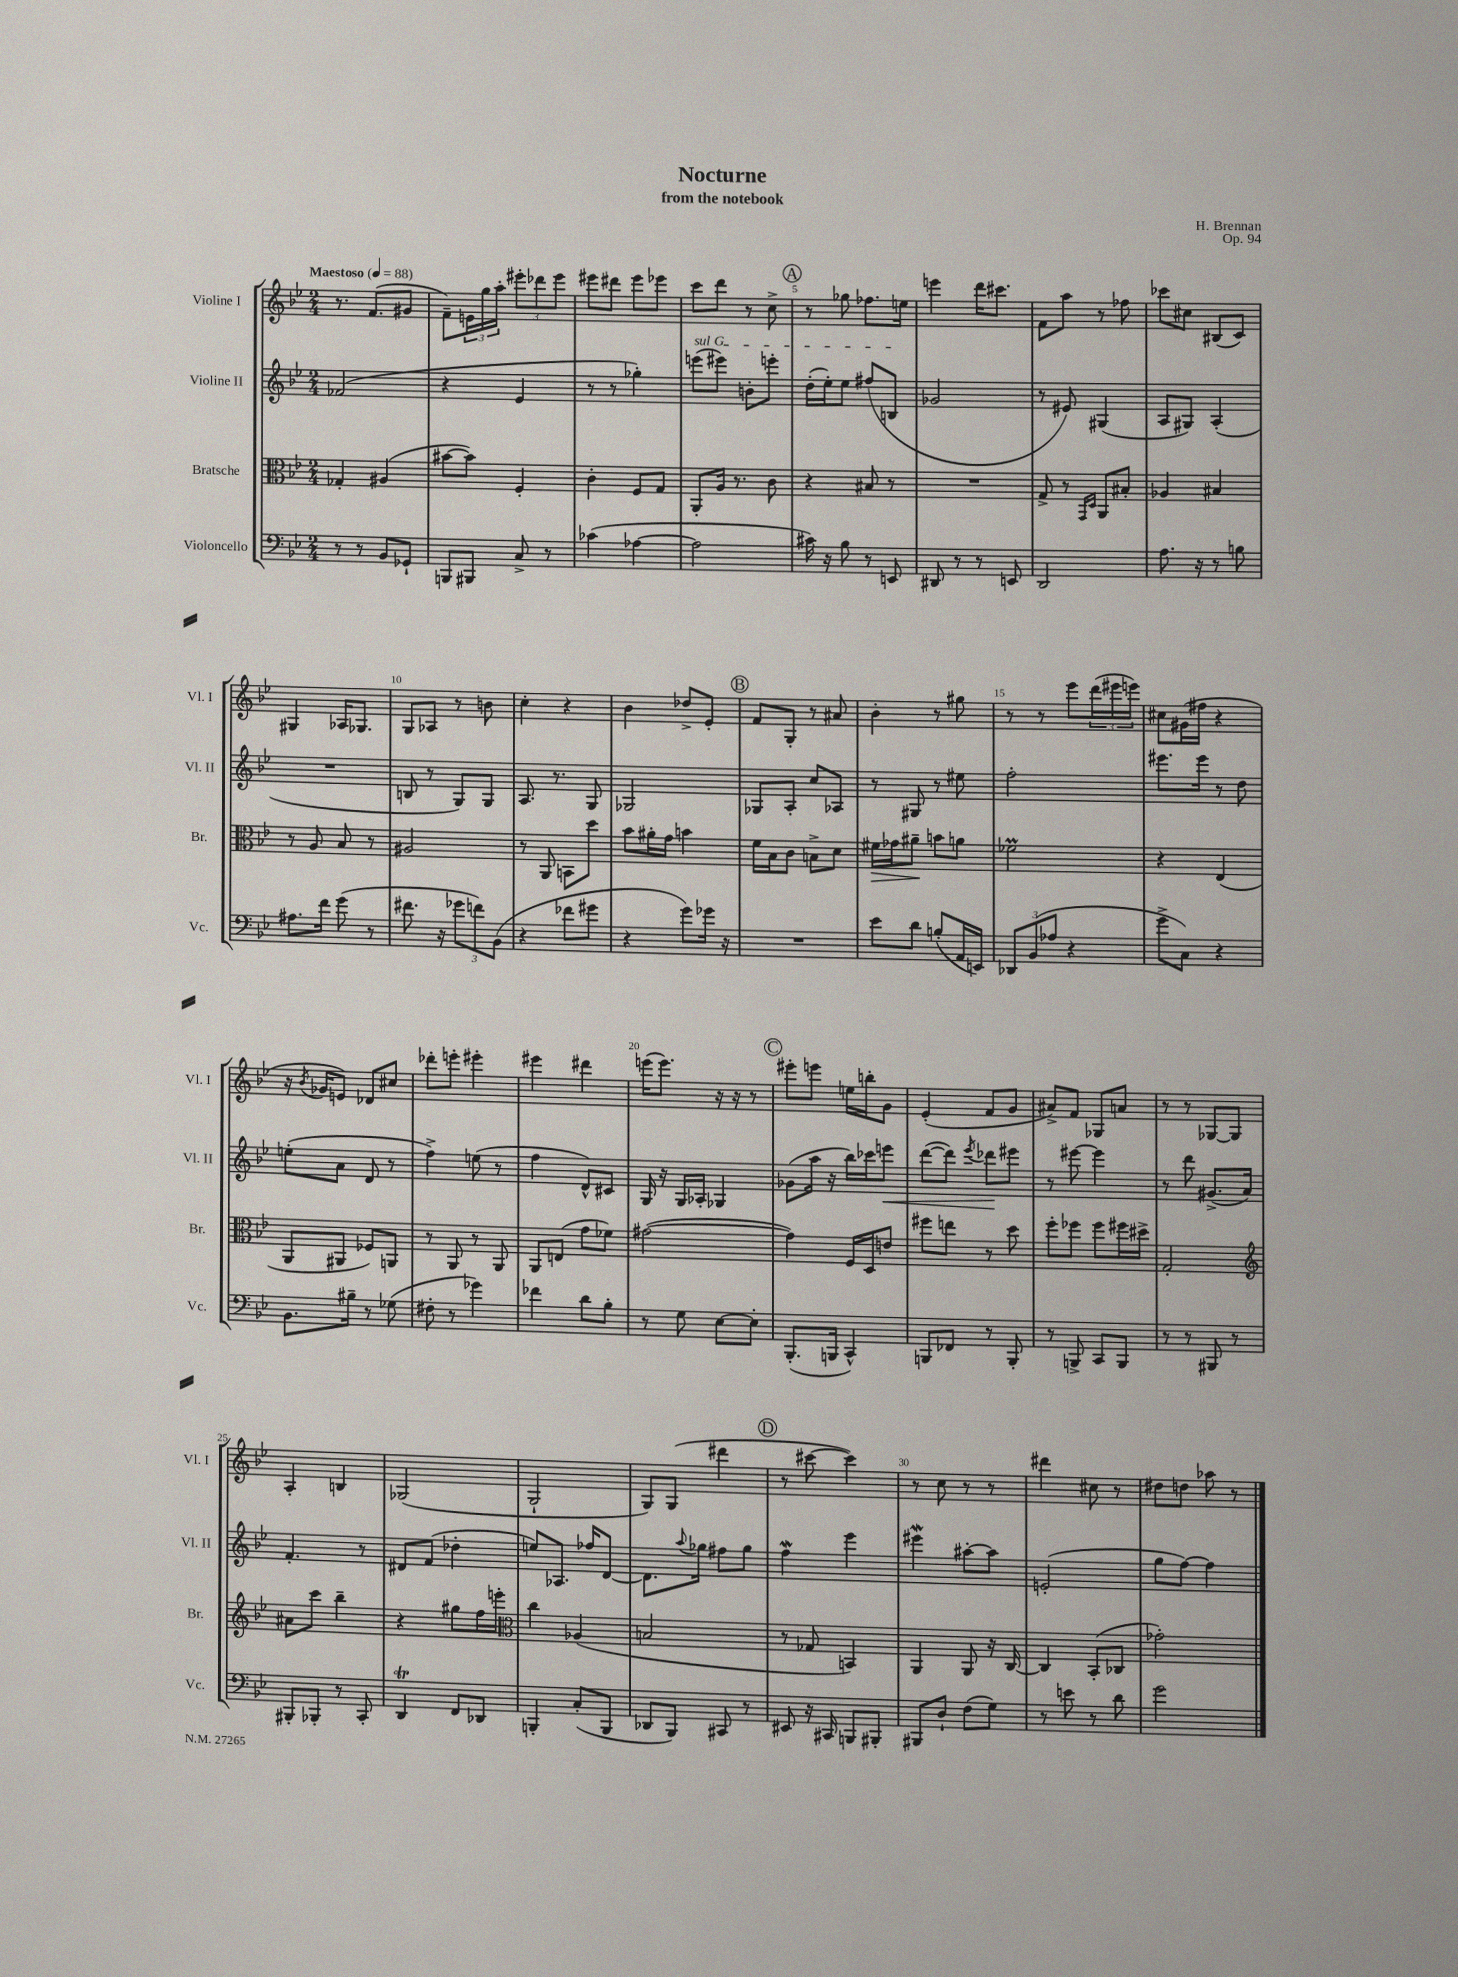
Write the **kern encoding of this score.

**kern	**kern	**kern	**kern
*staff4	*staff3	*staff2	*staff1
*clefF4	*clefC3	*clefG2	*clefG2
*k[b-e-]	*k[b-e-]	*k[b-e-]	*k[b-e-]
*M2/4	*M2/4	*M2/4	*M2/4
*MM88	*MM88	*MM88	*MM88
8r	4G-'/	(2f-/	8.r
8r	.	.	.
.	.	.	(8.f/L
8BB-/L	(4A#/	.	.
8GG-`/J	.	.	8g#/J
=	=	=	=
8BBB/L	[8b#\L	4r	8f~\L)
8BBB#/J	8b#\]J)	.	24e\L
.	.	.	24gg\
.	.	.	24aa'\JJ
8C^/	4F'/	4e-/	12eee#'\L
.	.	.	12ddd-\
8r	.	.	.
.	.	.	12eee#\J
=	=	=	=
(4c-\	4c'\	8r	8eee#\L
.	.	8r	8ddd#\J
[4A-\	8F/L	4gg-'\)	8eee#\L
.	8G/J	.	8eee-\J
=	=	=	=
2A-\]	8AA'/L	(8eee\L	8ccc\L
.	16A/Jk	8eee#\J)	8ddd\J
.	8.r	.	.
.	.	8b'\L	8r
.	8c\	8eee'\J	8cc^\
=	=	=	=
16c#\)	4r	(16dd'\LL	8r
16r	.	16ee-'\J)	.
8B-\	.	8ee-\J	8gg-\
8r	8B#/	(8ff#/L	8.ff-\L
8EE/	8r	8B/J	.
.	.	.	16ee\Jk
=	=	=	=
8DD#/	2r	2g-/	4eee\
8r	.	.	.
8r	.	.	16ddd\LK
.	.	.	8.ccc#\J
8EE/	.	.	.
=	=	=	=
2DD/	8G^/	8r	8f\L
.	8r	8e#/)	8aa\J
.	16qqGG/LL	.	.
.	16qqD/JJ	.	.
.	8AA/L	(4G#/	8r
.	8B#'/J	.	8ff-\
=	=	=	=
8.A\	4A-/	8A/L	8ccc-\L
.	.	8G#/J)	8cc#\J
16r	.	.	.
8r	4B#/	(4A'/	(8B#/L
8B\	.	.	8c/J)
=	=	=	=
8.A#\L	8r	2r	4G#/
.	8A/	.	.
16f\Jk	.	.	.
(8g\	8B-/	.	16A-/LK
.	.	.	8.G-/J
8r	8r	.	.
=	=	=	=
8.f#\	2A#/	8B/	8G/L
.	.	8r	8A-/J
16r	.	.	.
12g-\L	.	8G/L)	8r
12f\)	.	.	.
.	.	8G/J	8b\
(12BB-\J	.	.	.
=	=	=	=
4r	8r	8.A/	4cc'\
.	8AA/	.	.
.	.	8.r	.
8f-\L	8BB\L	.	4r
8g#\J	8dd\J	8G/	.
=	=	=	=
4r	8b-\L	2G-/	4b-\
.	16a#'\L	.	.
.	16g\JJ	.	.
8g\L)	4b\	.	8dd-^/L
16g-\Jk	.	.	8e-'/J
16r	.	.	.
=	=	=	=
2r	16f\LL	8G-/L	8f/L
.	16B-\J	.	.
.	8c\J	8A'/J	8G'/J
.	8B^\L	8cc/L	8r
.	8d\J	8A-/J	8a#/
=	=	=	=
8e-\L	16f#\LL	8r	4b-'\
.	16g-\J	.	.
8d\J	8a#~\J	8G#/	.
(8B'/L	8b\L	8r	8r
16AA/L	8a\J	8ee#\	8gg#\
16EE/JJ)	.	.	.
=	=	=	=
12DD-/L	2f-\	2ff'\	8r
(12BB-/	.	.	.
.	.	.	8r
12A-/J	.	.	.
4r	.	.	8eee-\L
.	.	.	(24ddd\L
.	.	.	24eee#\
.	.	.	24eee\JJ)
=	=	=	=
8g^\L	4r	8.eee#\L	8cc#\L
8C\J)	.	.	(16g#\L
.	.	16eee#\Jk	16ff#\JJ
4r	(4E-/	8r	4r
.	.	8dd\	.
=	=	=	=
8.BB-\L	8AA/L	(8ee'\L	16r
.	.	.	8qb-/
.	.	.	16g-/LK
.	8AA#/J	8a\J	8e/J)
16B#~\Jk	.	.	.
8r	8F-/L)	8d/	8d-/L
(8G-\	8AA/J	8r	8cc#/J
=	=	=	=
8F#'\	8r	4ff^\)	8ddd-'\L
8r	8AA/	.	8eee'\J
4g-\)	8r	(8ee\	4eee#'\
.	8AA/	8r	.
=	=	=	=
4f-\	8AA/L	4ff\	4eee#\
.	(8E/J	.	.
8d\L	8g\L	8d^^/L)	4ddd#\
8B-'\J	8f-\J)	8c#/J	.
=	=	=	=
8r	([2g#\	16G/	(16eee\LK
.	.	16r	8.eee\J)
8G\	.	16G/LL	.
.	.	16A-'/JJ	.
[8E-\L	.	4G-/	16r
.	.	.	16r
8E-'\]J	.	.	8r
=	=	=	=
(8.BBB-'/L	4g#\])	(8g-\L	8eee#'\L
.	.	16aa\Jk	8eee\J
16BBB/Jk	.	16r	.
4CC^^/)	16F/LL	16bb-\LL)	16ee\LL
.	16D/J	16ccc-\J	16bb'\J
.	8e/J	8eee\J	8g\J
=	=	=	=
8BBB/L	8ff#\L	([8ddd\L	(4e-'/
8FF-/J	8ee\J	8ddd\]J)	.
.	.	8qeee-/	.
8r	8r	8ddd-\L	8f/L
8BBB'/	8dd\	8eee#\J	8g/J
=	=	=	=
8r	8ff'\L	8r	8a#^/L)
8BBB^/	8ff-\J	[8eee#\	8f/J
8CC/L	8ff-\L	4eee#\]	8G-/L
8BBB/J	16ff#\L	.	8a/J
.	16dd#^\JJ	.	.
=	=	=	=
8r	2G'/	8r	8r
8r	.	8ddd\	8r
8BBB#/	.	(8.g#^/L	[8G-/L
8r	.	.	8G-/]J
.	.	16a/Jk)	.
=	=	=	=
*	*clefG2	*	*
8BBB#'/L	8a#\L	4.f'/	4A'/
8BBB-'/J	8ccc\J	.	.
8r	4bb-~\	.	4B/
8CC'/	.	8r	.
=	=	=	=
4DD/	4r	8d#/L	(2G-/
.	.	(8f/J	.
8FF/L	8gg#\L	4dd-'\	.
8DD-/J	16ff\L	.	.
.	16eee'\JJ	.	.
=	=	=	=
*	*clefC3	*	*
4BBB'/	4cc\	8ee/L)	2G`/
.	.	8.A-/J	.
(8C'/L	(4A-/	.	.
.	.	16ff-/LK	.
8BBB/J	.	[8d/J	.
=	=	=	=
8DD-/L	2B/	8.d\]L	8G/L)
8BBB-/J)	.	.	(8G/J
.	.	8qqaa/	.
.	.	16gg-\Jk	.
8CC#/	.	8ff#\L	4ddd#\
8r	.	8gg-\J	.
=	=	=	=
8EE#/	8r	4ff\	8r
16r	8G-/	.	[8ccc#\
16CC#/	.	.	.
8BBB/L	4BB/)	4eee-\	4ccc#\])
8BBB#'/J	.	.	.
=	=	=	=
8BBB#/L	4AA/	4eee#\	8r
8D`/J	.	.	8cc\
(8F\L	8AA/	[8aa#'\L	8r
8G\J)	16r	8aa#\]J	8r
.	[16C/	.	.
=	=	=	=
8r	4C/]	(2e'/	4ddd#\
8e\	.	.	.
8r	(8BB-'/L	.	8cc#\
8d\	8C-/J	.	8r
=	=	=	=
2g\	2g-'\)	8gg\L	8dd#\L
.	.	[8ff\J)	8dd\J
.	.	4ff\]	8aa-\
.	.	.	8r
==	==	==	==
*-	*-	*-	*-
